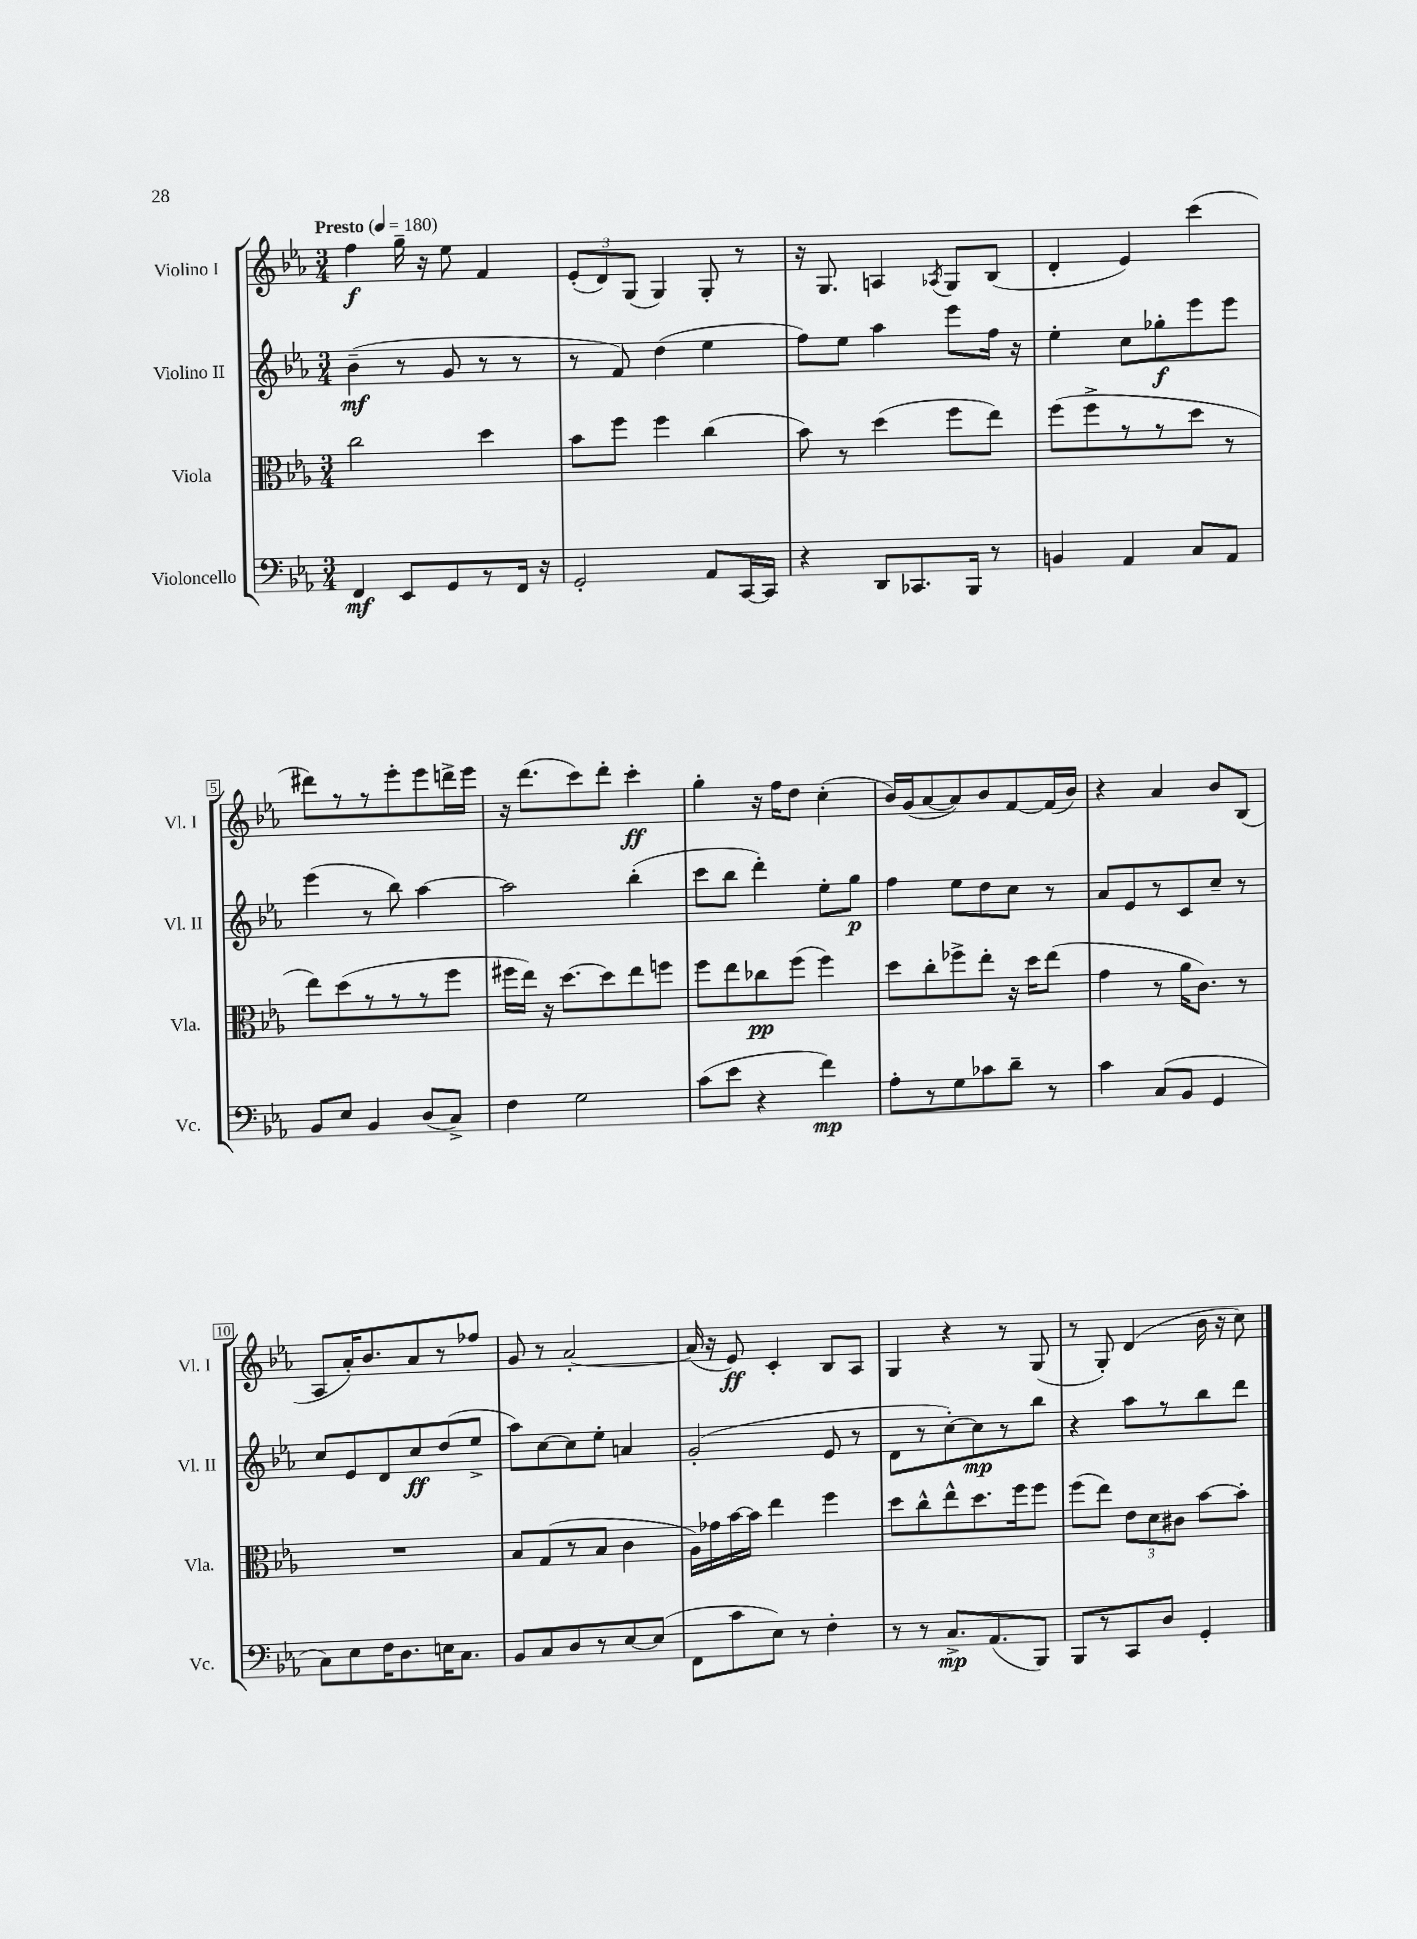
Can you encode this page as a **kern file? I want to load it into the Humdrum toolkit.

**kern	**dynam	**kern	**dynam	**kern	**dynam	**kern	**dynam
*part4	*part4	*part3	*part3	*part2	*part2	*part1	*part1
*staff4	*staff4	*staff3	*staff3	*staff2	*staff2	*staff1	*staff1
*I"Violoncello	*	*I"Viola	*	*I"Violino II	*	*I"Violino I	*
*I'Vc.	*	*I'Vla.	*	*I'Vl. II	*	*I'Vl. I	*
*clefF4	*	*clefC3	*	*clefG2	*	*clefG2	*
*k[b-e-a-]	*	*k[b-e-a-]	*	*k[b-e-a-]	*	*k[b-e-a-]	*
*M3/4	*	*M3/4	*	*M3/4	*	*M3/4	*
*MM180	*	*MM180	*	*MM180	*	*MM180	*
=1	=1	=1	=1	=1	=1	=1	=1
!	!	!	!	!	!	!LO:TX:a:B:t=Presto	!
4FF/	mf	2cc\	.	(4b-~\	mf	4ff\	f
8EE-/L	.	.	.	8r	.	16gg~\	.
.	.	.	.	.	.	16r	.
8GG/	.	.	.	8g/	.	8ee-\	.
8r	.	4dd\	.	8r	.	4f/	.
16FF/Jk	.	.	.	8r	.	.	.
16r	.	.	.	.	.	.	.
=2	=2	=2	=2	=2	=2	=2	=2
2GG'/	.	8b-\L	.	8r	.	(12e-'/L	.
.	.	.	.	.	.	12d/)	.
.	.	8ff\J	.	8f/)	.	.	.
.	.	.	.	.	.	(12G/J	.
.	.	4ff\	.	(4dd\	.	4G/)	.
8AA-/L	.	(4cc\	.	4ee-\	.	8G'/	.
[16CC/L	.	.	.	.	.	8r	.
16CC/JJ]	.	.	.	.	.	.	.
=3	=3	=3	=3	=3	=3	=3	=3
4r	.	8b-\)	.	8ff\L)	.	16r	.
.	.	.	.	.	.	8.G/	.
.	.	8r	.	8ee-\J	.	.	.
8DD/L	.	(4dd\	.	4aa-\	.	4An/	.
8.CC-X/	.	.	.	.	.	.	.
.	.	.	.	.	.	8qA-X/	.
.	.	8ff\L	.	8eee-\L	.	8G/L	.
16BBB-/Jk	.	.	.	.	.	.	.
8r	.	8ee-\J)	.	16ff\Jk	.	(8B-/J	.
.	.	.	.	16r	.	.	.
=4	=4	=4	=4	=4	=4	=4	=4
4BBn/	.	(8ff\L	.	4ee-'\	.	4d'/	.
.	.	8ff^\	.	.	.	.	.
4AA-/	.	8r	.	8cc\L	.	4e-/)	.
.	.	8r	.	8gg-X'\	f	.	.
8C/L	.	8dd\J	.	8eee-\	.	(4ccc\	.
8AA-/J	.	8r	.	8eee-\J	.	.	.
!!LO:LB:g=z
=5	=5	=5	=5	=5	=5	=5	=5
8BB-/L	.	8ee-\L)	.	(4eee-\	.	8ddd#X\L)	.
8E-/J	.	(8dd\	.	.	.	8r	.
4BB-/	.	8r	.	8r	.	8r	.
.	.	8r	.	8bb-\)	.	8eee-'\	.
(8D/L	.	8r	.	[4aa-\	.	8eee-\	.
8C^/J)	.	8ff\J	.	.	.	16dddn^\L	.
.	.	.	.	.	.	16eee-\JJ	.
=6	=6	=6	=6	=6	=6	=6	=6
4F\	.	16ff#X\LL	.	2aa-\]	.	16r	.
.	.	16ee-\JJ)	.	.	.	(8.ddd\L	.
.	.	16r	.	.	.	.	.
.	.	[8.dd\L	.	.	.	.	.
2G\	.	.	.	.	.	8ccc\)	.
.	.	8dd\]	.	.	.	8ddd'\J	.
.	.	8ee-\	.	(4bb-'\	.	4ccc'\	ff
.	.	8ffn\J	.	.	.	.	.
=7	=7	=7	=7	=7	=7	=7	=7
(8c\L	.	8ff\L	.	8ccc\L	.	4gg'\	.
8e-\J	.	8ee-\	.	8bb-\J	.	.	.
4r	.	8cc-X\	pp	4ddd'\)	.	16r	.
.	.	.	.	.	.	16ff\KL	.
.	.	(8ff\J	.	.	.	8dd\J	.
4f\)	mp	4ff\)	.	8ee-'\L	.	(4cc'\	.
.	.	.	.	8gg\J	p	.	.
=8	=8	=8	=8	=8	=8	=8	=8
8A-'\L	.	8dd\L	.	4ff\	.	16b-/LL)	.
.	.	.	.	.	.	(16g/J	.
8r	.	8cc'\	.	.	.	[8a-/	.
8G\	.	8ff-X^\	.	8ee-\L	.	8a-/])	.
8c-X\	.	8ee-'\J	.	8dd\	.	8b-/	.
8d~\J	.	16r	.	8cc\J	.	[8f/	.
.	.	16dd\KL	.	.	.	.	.
8r	.	(8ee-\J	.	8r	.	(16f/L]	.
.	.	.	.	.	.	16b-/JJ)	.
=9	=9	=9	=9	=9	=9	=9	=9
4c\	.	4g\	.	8a-/L	.	4r	.
.	.	.	.	8e-/	.	.	.
(8C/L	.	8r	.	8r	.	4a-/	.
8BB-/J	.	16a-\KL	.	8c/	.	.	.
.	.	8.c\J)	.	.	.	.	.
4GG/	.	.	.	8cc~/J	.	8b-/L	.
.	.	8r	.	8r	.	(8B-/J	.
!!LO:LB:g=z
=10	=10	=10	=10	=10	=10	=10	=10
8C\L)	.	2.r	.	8cc/L	.	8A-/L	.
8E-\	.	.	.	8e-/	.	16a-'/K)	.
.	.	.	.	.	.	8.b-/	.
16F\K	.	.	.	8d/	.	.	.
8.D\	.	.	.	.	.	.	.
.	.	.	.	8cc/	ff	8a-/	.
16En\K	.	.	.	(8dd/	.	8r	.
8.C\J	.	.	.	.	.	.	.
.	.	.	.	8ee-^/J	.	8ff-X/J	.
=11	=11	=11	=11	=11	=11	=11	=11
8BB-/L	.	8B-/L	.	8aa-\L)	.	8g/	.
8C/	.	(8G/	.	[8cc\	.	8r	.
8D/	.	8r	.	8cc\]	.	[2a-'/	.
8r	.	8B-/J	.	8ee-'\J	.	.	.
[8E-/	.	4c\	.	4an/	.	.	.
(8E-/J]	.	.	.	.	.	.	.
=12	=12	=12	=12	=12	=12	=12	=12
8FF\L	.	16A-\LL)	.	(2g'/	.	(16a-/]	.
.	.	16g-X\	.	.	.	16r	.
8c\	.	[16b-\	.	.	.	8e-/)	ff
.	.	16b-\JJ]	.	.	.	.	.
8E-\J)	.	4ee-\	.	.	.	4c'/	.
8r	.	.	.	.	.	.	.
4F'\	.	4ff\	.	8e-/	.	8B-/L	.
.	.	.	.	8r	.	8A-/J	.
=13	=13	=13	=13	=13	=13	=13	=13
8r	.	8dd\L	.	8d\L	.	4G/	.
8r	.	8cc^^\	.	8r	.	.	.
8.C^/L	mp	8ee-^^\	.	[8cc'\)	.	4r	.
.	.	8.dd\	.	8cc\]	mp	.	.
(8.AA-/	.	.	.	.	.	.	.
.	.	.	.	8r	.	8r	.
.	.	16ff\k	.	.	.	.	.
8BBB-/J)	.	8ff\J	.	8bb-\J	.	(8G/	.
=14	=14	=14	=14	=14	=14	=14	=14
8BBB-/L	.	(8ff\L	.	4r	.	8r	.
8r	.	8ee-\J)	.	.	.	8G'/)	.
8CC/	.	12e-\L	.	8aa-\L	.	(4d/	.
.	.	12d\	.	.	.	.	.
8D/J	.	.	.	8r	.	.	.
.	.	12c#X\J	.	.	.	.	.
4GG'/	.	[8b-\L	.	8bb-\	.	16b-\	.
.	.	.	.	.	.	16r	.
.	.	8b-'\J]	.	8ddd\J	.	8cc\)	.
==	==	==	==	==	==	==	==
*-	*-	*-	*-	*-	*-	*-	*-
